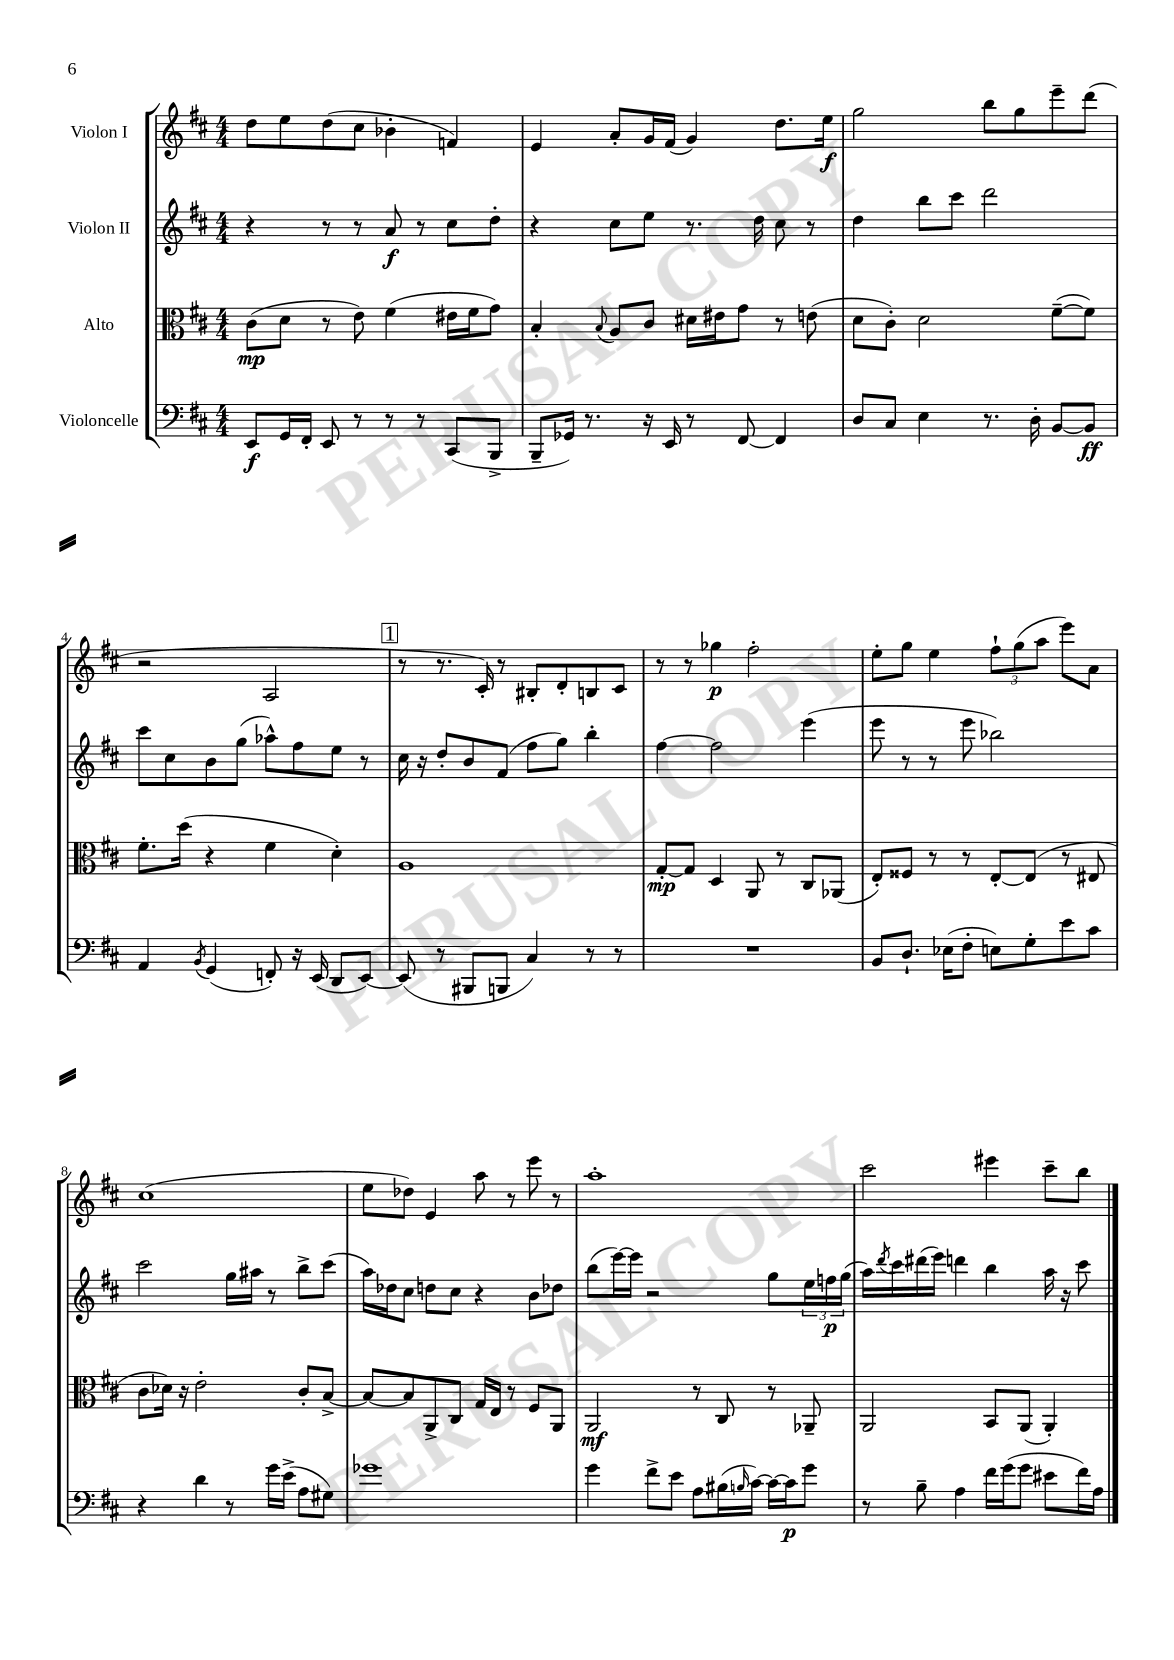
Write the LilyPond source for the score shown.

<<
\new StaffGroup <<
\new Staff = "s0" \with { instrumentName = "Violon I" } {
    \clef treble \key d \major \numericTimeSignature \time 4/4
    d''8 e''8 d''8( cis''8 bes'4-. f'4) |
    e'4 a'8-. g'16 fis'16( g'4) d''8. e''16\f |
    g''2 b''8 g''8 e'''8-- d'''8( |
    r2 a2 |
    \mark \markup { \box "1" } r8 r8. cis'16-.) r8 bis8-. d'8-. b8 cis'8 |
    r8 r8 ges''4\p fis''2-. |
    e''8-. g''8 e''4 \tuplet 3/2 { fis''8-! g''8( a''8 } e'''8) a'8 |
    cis''1( |
    e''8 des''8) e'4 a''8 r8 e'''8 r8 |
    a''1-. |
    cis'''2 eis'''4 cis'''8-- b''8 \bar "|." |
}
\new Staff = "s1" \with { instrumentName = "Violon II" } {
    \clef treble \key d \major \numericTimeSignature \time 4/4
    r4 r8 r8 a'8\f r8 cis''8 d''8-. |
    r4 cis''8 e''8 r8. d''16 cis''8 r8 |
    d''4 b''8 cis'''8 d'''2 |
    cis'''8 cis''8 b'8 g''8( aes''8-^) fis''8 e''8 r8 |
    \mark \markup { \box "1" } cis''16 r16 d''8-. b'8 fis'8( fis''8 g''8) b''4-. |
    fis''4~ fis''2 e'''4( |
    e'''8 r8 r8 e'''8 bes''2) |
    cis'''2 g''16 ais''16 r8 b''8-> cis'''8( |
    a''16) des''16 cis''8 d''8 cis''8 r4 b'8 des''8 |
    b''8( e'''16~) e'''16 r2 g''8 \tuplet 3/2 { e''16 f''16\p g''16( } |
    a''16) \acciaccatura { d'''8 } cis'''16 dis'''16( e'''16) d'''4 b''4 a''16 r16 cis'''8 \bar "|." |
}
\new Staff = "s2" \with { instrumentName = "Alto" } {
    \clef alto \key d \major \numericTimeSignature \time 4/4
    cis'8\mp( d'8 r8 e'8) fis'4( eis'16 fis'16 g'8) |
    b4-. \appoggiatura { b8 } a8 cis'8 dis'16 eis'16 g'8 r8 e'8( |
    d'8 cis'8-.) d'2 fis'8~--( fis'8) |
    fis'8.-. d''16( r4 fis'4 d'4-.) |
    \mark \markup { \box "1" } a1 |
    g8~-.\mp g8 d4 a,8 r8 cis8 aes,8( |
    e8-.) fisis8 r8 r8 e8~-. e8( r8 eis8 |
    cis'8 des'16) r16 e'2-. cis'8-. b8~-> |
    b8~ b8 a,8-> cis8 g16 e16 r8 fis8 a,8 |
    a,2\mf r8 cis8 r8 aes,8-- |
    a,2 b,8 a,8( a,4-.) \bar "|." |
}
\new Staff = "s3" \with { instrumentName = "Violoncelle" } {
    \clef bass \key d \major \numericTimeSignature \time 4/4
    e,8\f g,16 fis,16-. e,8 r8 r8 r8 cis,8( b,,8-> |
    b,,8-- ges,16) r8. r16 e,16 r8 fis,8~ fis,4 |
    d8 cis8 e4 r8. d16-. b,8~ b,8\ff |
    a,4 \acciaccatura { b,8 } g,4( f,8-.) r16 e,16( d,8 e,8~) |
    \mark \markup { \box "1" } e,8( r8 bis,,8 b,,8 cis4) r8 r8 |
    R1 |
    b,8 d8.-! ees16( fis8-. e8) g8-. e'8 cis'8 |
    r4 d'4 r8 g'16 e'16->( a8 gis8) |
    ges'1 |
    g'4 fis'8-> e'8 a8 bis16( \grace { b16 } cis'16~) cis'16~ cis'16\p g'8 |
    r8 b8-- a4 fis'16 g'16( g'8 eis'8 fis'16) a16 \bar "|." |
}
>>
>>
